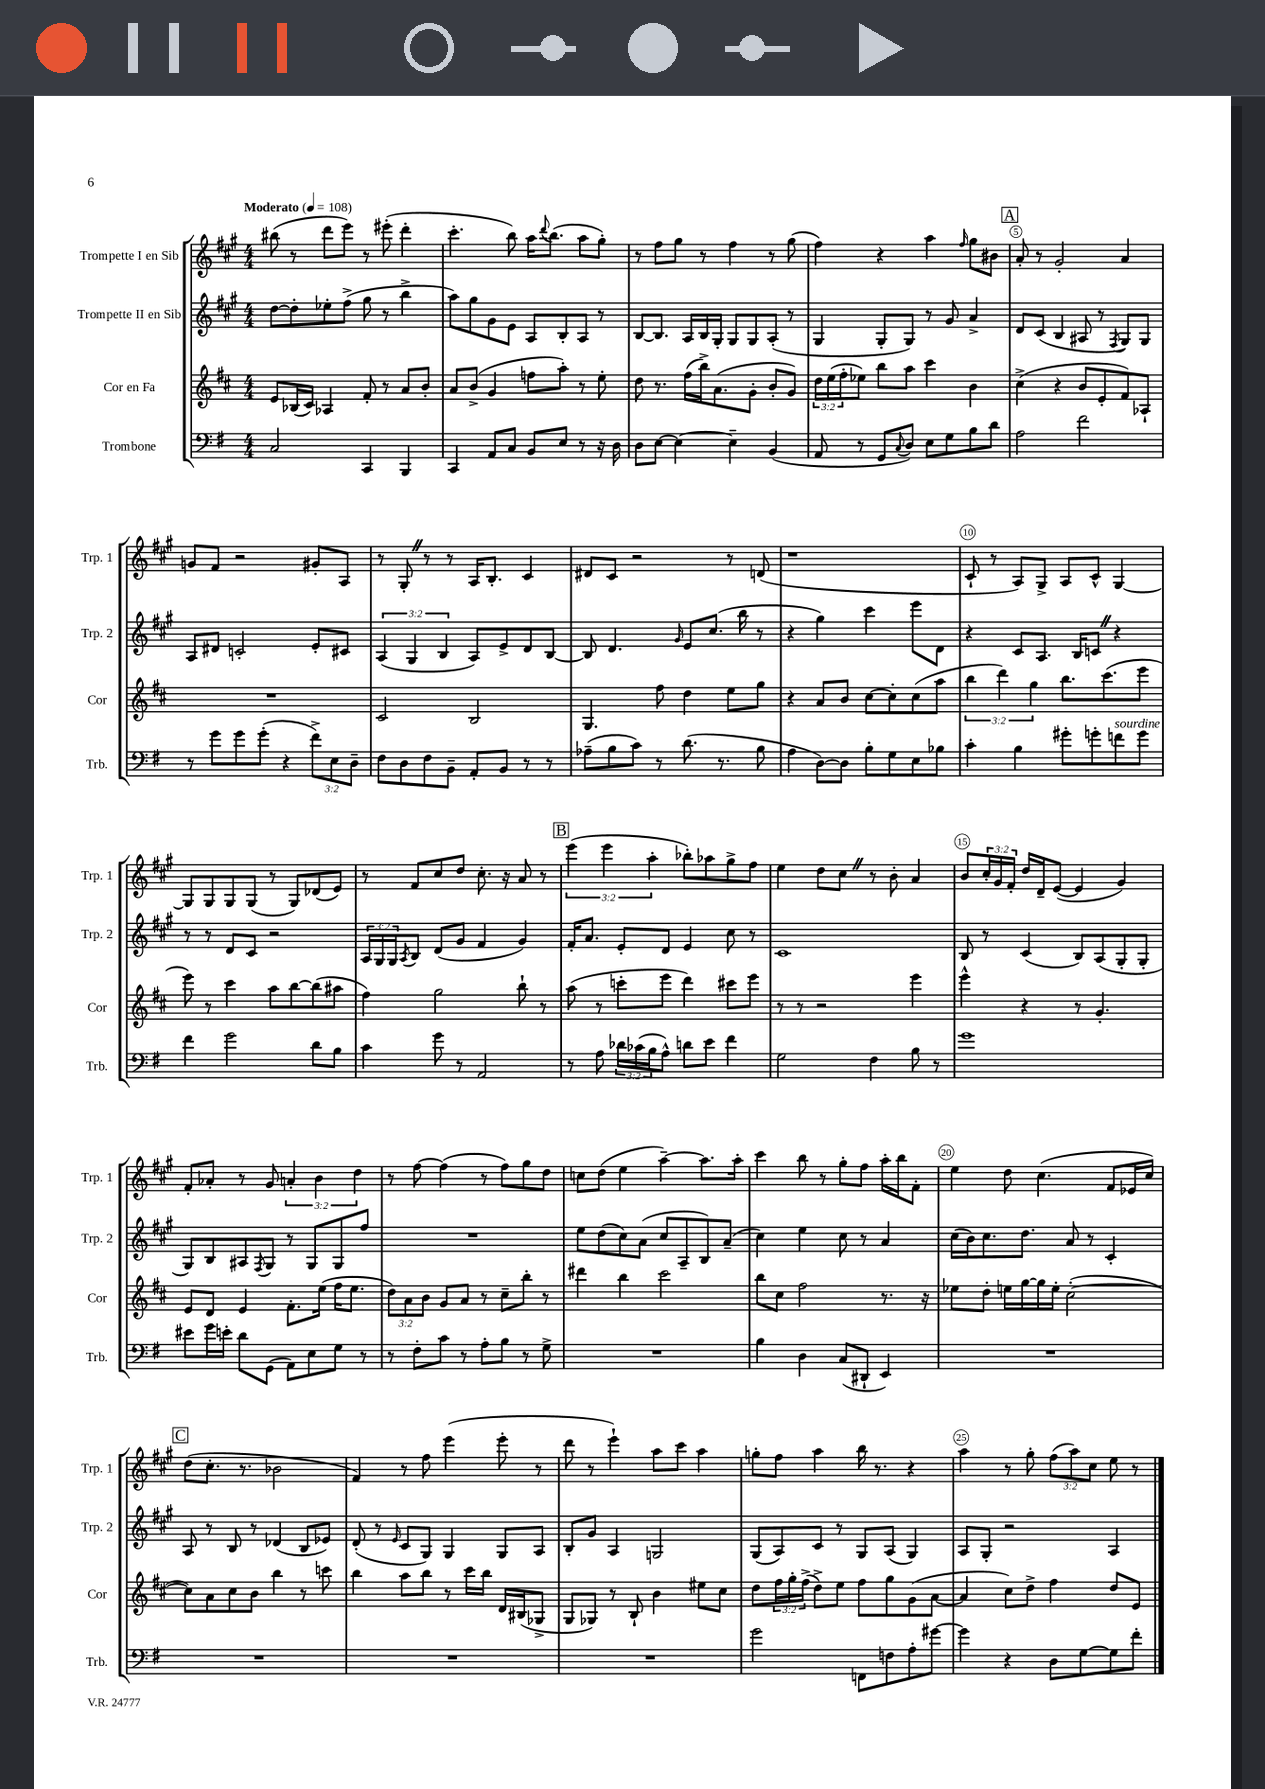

**kern	**kern	**kern	**kern
*staff4	*staff3	*staff2	*staff1
*clefF4	*clefG2	*clefG2	*clefG2
*k[f#]	*k[f#c#]	*k[f#c#g#]	*k[f#c#g#]
*M4/4	*M4/4	*M4/4	*M4/4
*MM108	*MM108	*MM108	*MM108
2C	8e	[8dd	(8bb#
.	(16B-	8dd']	8r
.	16c#)	.	.
.	4A-	8ee-'	8ddd
.	.	(8ff#^	8eee)
4CC	8f#'	8gg#	8r
.	8r	8r	(8eee#'
4BBB	8a	4bb^	4ddd'
.	8b'	.	.
=	=	=	=
4CC	8a	8aa)	4.ccc#'
.	(8b^	8gg#	.
8AA	4g	8g#	.
8C	.	8e	8bb)
8BB	8ff	8A	16aa
.	.	.	8qqddd
.	.	.	(8.bb
8E	8aa')	8B'	.
8r	8r	8A	8aa
16r	8ee'	8r	8gg#')
16D	.	.	.
=	=	=	=
8D	8dd	[8B	8r
[8E	8.r	8.B]	8ff#
4E_	.	.	8gg#
.	(16ff#	16A	.
.	16bb^)	16B	8r
.	(8.a	16G#'	.
4E~]	.	8G#	4ff#
.	8g'	8G#	.
(4BB	8b'	(8A'	8r
.	8g)	8r	(8gg#
=	=	=	=
8AA	24dd	4G#	4ff#)
.	(24ee	.	.
.	24ff#'	.	.
8r	8ee-)	.	.
8GG	8bb	8G#'	4r
8qqC	.	.	.
8D)	8aa	8G#)	.
8E	4ccc#	8r	4aa
8G	.	8g#	.
.	.	.	16qqff#
8B	4b	4a^	8gg#
8d	.	.	8b#
=	=	=	=
2A	(4cc#^	8d	8a'
.	.	(8c#	8r
.	4r	4B	2g#'
2f#	8b	8A#	.
.	8e'	8r	.
.	.	8qF#	.
.	8f#)	8G#)	4a
.	8A-`	8G#	.
=	=	=	=
8r	1r	8A	8g
8g	.	8d#	8f#
8g	.	2c'	2r
(8g'	.	.	.
4r	.	.	.
12f#^)	.	8e'	8g#'
12E	.	.	.
.	.	8c#	8A
12D~	.	.	.
=	=	=	=
8F#	2c#	(6A	8r
8D	.	.	8G#'
.	.	6G#	.
8F#	.	.	8r
.	.	6B	.
8BB~	.	.	8r
8AA'	2B	8A)	16A
.	.	.	8.B'
8BB	.	8e^	.
8r	.	8d	4c#
8r	.	[8B	.
=	=	=	=
(8A-~	4.G	8B]	8d#
8B	.	4.d	8c#
8c)	.	.	2r
8r	8ff#	.	.
.	.	16qqg#	.
(8.d	4dd	8e	.
.	.	(8.cc#	.
8.r	.	.	.
.	8ee	.	8r
.	.	16bb	.
8B	8gg	8r	(8d
=	=	=	=
4A	4r	4r	1r
[8D)	8a	4gg#)	.
8D]	8b	.	.
8B'	[8cc#	4ccc#	.
8G	8cc#']	.	.
8E	(8cc#	8eee	.
8B-	8aa	8d	.
=	=	=	=
4c'	6bb	4r	8c#`
.	.	.	8r
.	6ddd)	.	.
4B	.	8c#	8A)
.	6gg	.	.
.	.	8.A	8G#^
8g#'	8.bb	.	8A
.	.	16B	.
8g'	.	8c	8c#^^
.	(8.ccc#	.	.
8f	.	4r	[4G#
8g	8eee	.	.
=	=	=	=
4f#	8eee)	8r	8G#]
.	8r	8r	8G#
2g	4ccc#	8d	8G#
.	.	8c#	(8G#
.	8aa	2r	8r
.	[8bb	.	8G#)
8d	(8bb]	.	(8d-
8B	8aa#	.	8e)
=	=	=	=
4c	4ff#)	24A	8r
.	.	24G#	.
.	.	24G#	.
.	.	8qA	.
.	.	8B	8f#
8g	2gg	(8d	8cc#
8r	.	8g#	8dd
2AA	.	4f#	8.cc#'
.	.	.	16r
.	8bb`	4g#)	8a
.	8r	.	8r
=	=	=	=
8r	(8aa	16f#'	(6eee
.	.	8.a	.
8A	8r	.	.
.	.	.	6eee
24d-	8ccc'	8e'	.
(24c-	.	.	.
24B	.	.	6aa'
8A^^)	8eee	8d	.
8d	4ddd)	4e	8bb-')
8e	.	.	8aa-
4f#	8ccc#	8cc#	8gg#^
.	8eee	8r	8ff#
=	=	=	=
2G	8r	1c#	4ee
.	8r	.	.
.	2r	.	8dd
.	.	.	8cc#
4F#	.	.	8r
.	.	.	8b'
8B	4eee	.	4a
8r	.	.	.
=	=	=	=
1g	4eee^^	8B	8b
.	.	8r	24cc#'
.	.	.	24g#
.	.	.	24f#'
.	4r	(4c#	16dd
.	.	.	16d~
.	.	.	([8e
.	8r	8B)	4e]
.	4.g'	(8A	.
.	.	8G#'	4g#)
.	.	8G#'	.
=	=	=	=
8e#	8e	8G#)	8f#'
16g	8d	8B	8a-'
16e'	.	.	.
8d	4e	8A#	8r
.	.	8qF#	.
(8GG	.	8G#	8g#
8AA)	8.f#'	8r	6a'
8E	.	8G#	.
.	.	.	6b
.	(16ee	.	.
8G	16ff#	8G#	.
.	8.ee	.	.
.	.	.	6dd
8r	.	8ff#	.
=	=	=	=
8r	12dd)	1r	8r
.	12a	.	.
8F#'	.	.	[8ff#
.	12b	.	.
8c	8g	.	(4ff#]
8r	8a	.	.
8A'	8r	.	8r
8B	8cc#~	.	8ff#)
8r	8bb'	.	8gg#
8G^	8r	.	8dd
=	=	=	=
1r	4ddd#	8ee	8cc
.	.	(8dd	(8dd
.	4bb	8cc#)	4ee
.	.	(8a	.
.	2ccc#	8cc#	[4aa~)
.	.	8A~	.
.	.	8B)	8.aa]
.	.	(8a~	.
.	.	.	16aa'
=	=	=	=
4B	8bb	4cc#)	4ccc#
.	8cc#	.	.
4D	2ff#	4ee	8bb
.	.	.	8r
(8C	.	8cc#	8gg#'
8DD#`	.	8r	8ff#
4EE)	8.r	4a	16aa'
.	.	.	16bb
.	.	.	8f#'
.	16r	.	.
=	=	=	=
1r	8ee-	(16cc#	4ee
.	.	16b)	.
.	8dd'	8.cc#	.
.	16ee	.	8dd
.	[16gg	8.dd	.
.	16gg]	.	(4.cc#
.	16ee'	.	.
.	([2cc#'	8a	.
.	.	8r	.
.	.	4c#'	8f#
.	.	.	16e-
.	.	.	16cc#)
=	=	=	=
1r	8cc#])	8A	(8dd
.	8a	8r	8.cc#'
.	8cc#	8B	.
.	.	.	8.r
.	8b	8r	.
.	4bb	(4d-	2b-
.	8r	8B	.
.	8ccc	8e-)	.
=	=	=	=
1r	4bb	(8d'	4f#)
.	.	8r	.
.	.	16qqe	.
.	8aa	8c#	8r
.	8bb	8G#)	8ff#
.	8r	4G#	(4eee
.	16ccc#	.	.
.	16bb	.	.
.	16d	8G#	8eee'
.	(16B#	.	.
.	8G-^	8A	8r
=	=	=	=
1r	8G	8B'	8ddd
.	8G-)	8g#	8r
.	8r	4A	4eee`)
.	8B`	.	.
.	4b	2G	8aa
.	.	.	8ccc#
.	8ee#	.	4aa
.	8cc#	.	.
=	=	=	=
2g	8dd	(8G#	8gg'
.	24ff#	8A)	8ff#
.	24gg'	.	.
.	(24ff#^	.	.
.	8dd^)	8c#	4aa
.	8ee	8r	.
8FF	8ff#	8G#	16bb
.	.	.	8.r
8F	8gg	(8A	.
8A'	(8g	4G#)	4r
[8g#	[8a	.	.
=	=	=	=
4g#]	4a]	8A	4aa
.	.	8G#'	.
4r	8cc#)	2r	8r
.	8dd^	.	8gg#'
8D	4ff#	.	(12ff#
.	.	.	12aa)
[8G	.	.	.
.	.	.	12cc#
8G]	8dd	4A	8ee
8f#'	8e	.	8r
==	==	==	==
*-	*-	*-	*-
